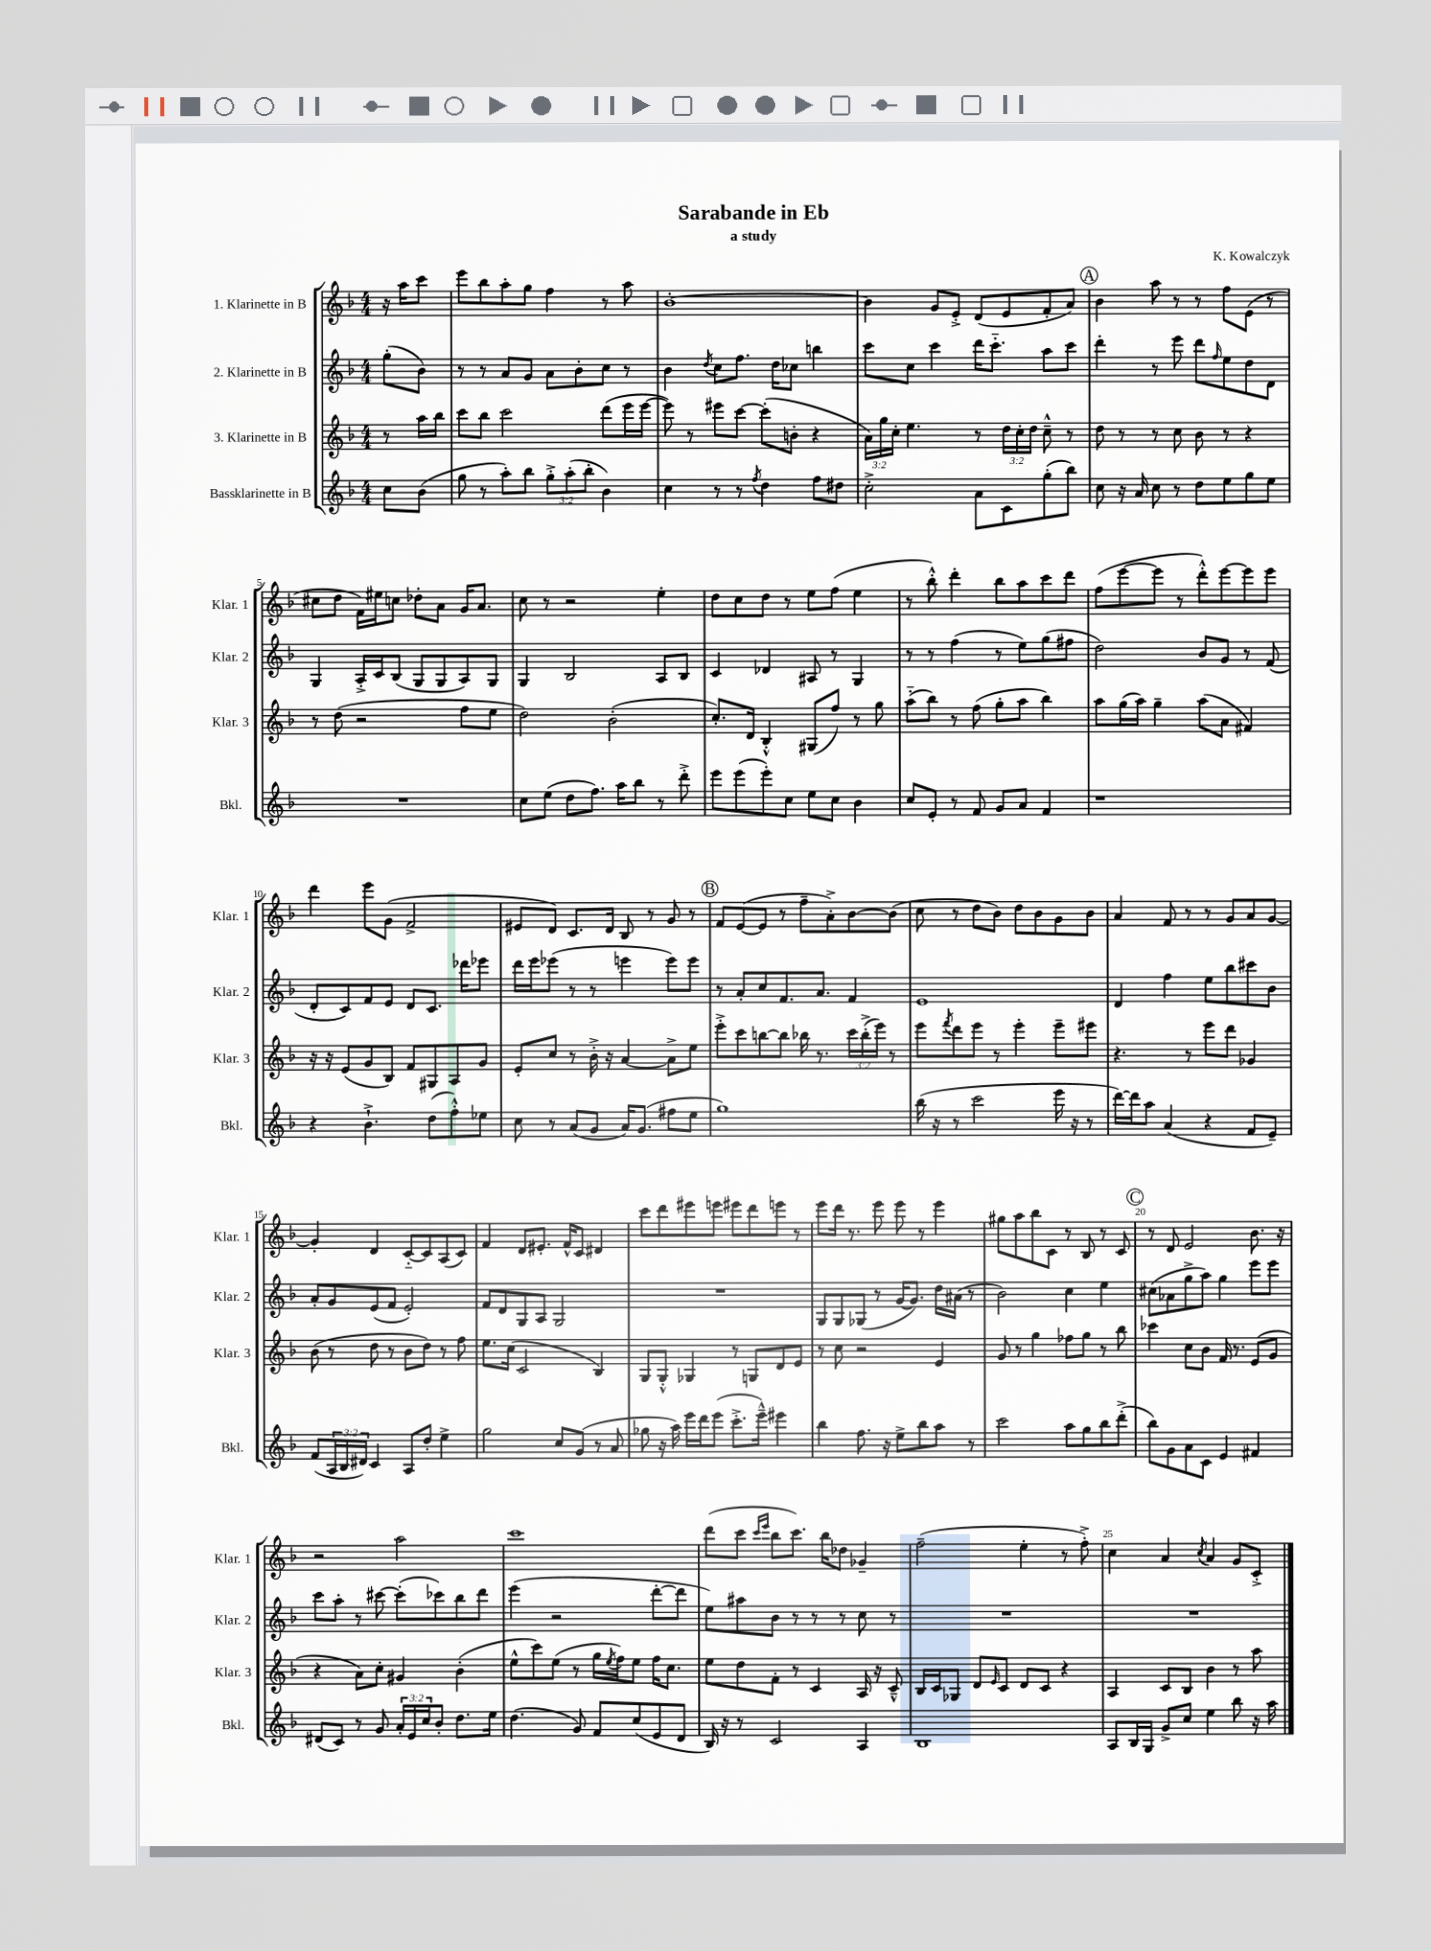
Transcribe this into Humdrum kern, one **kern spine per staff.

**kern	**kern	**kern	**kern
*part4	*part3	*part2	*part1
*staff4	*staff3	*staff2	*staff1
*I"Bassklarinette in B	*I"3. Klarinette in B	*I"2. Klarinette in B	*I"1. Klarinette in B
*I'Bkl.	*I'Klar. 3	*I'Klar. 2	*I'Klar. 1
*clefG2	*clefG2	*clefG2	*clefG2
*k[b-]	*k[b-]	*k[b-]	*k[b-]
*M4/4	*M4/4	*M4/4	*M4/4
=	=	=	=
8cc\L	8r	(8gg'\L	16r
.	.	.	16aa\KL
(8b-\J	16aa\LL	8b-\J)	8ccc\J
.	16bb-\JJ	.	.
=1	=1	=1	=1
8gg\	8ccc\L	8r	8eee\L
8r	8bb-\J	8r	8bb-\
8aa'\L)	2ccc\	8a/L	8aa'\
8bb-\J	.	8g/J	8gg\J
12gg'^\L	.	8a\L	4ff\
(12aa'\	.	.	.
.	.	8b-'\	.
12bb-'\J	.	.	.
4b-\)	(8ddd\L	8cc\J	8r
.	16eee\L	8r	8aa\
.	[16eee\JJ	.	.
=2	=2	=2	=2
4cc\	8eee\])	4b-\	[1b-'
.	8r	.	.
.	.	8qdd/	.
8r	8eee#X\L	8cc\L	.
8r	[8ccc\J	8.ff\J	.
8qff/	.	.	.
4dd\	(8ccc'\L]	.	.
.	.	16dd\KL	.
.	8bn'\J	8cc-X\J	.
8ff\L	4r	4bbn\	.
8dd#X\J	.	.	.
=3	=3	=3	=3
2cc'^\	24a\LL)	8ccc\L	4b-\]
.	24gg\	.	.
.	24cc'\JJ	.	.
.	4.ee\	8cc\J	.
.	.	4ccc\	8g/L
.	.	.	8e'^/J
8a\L	8r	16ddd\KL	(8d/L
.	.	8.ccc\J	.
8c\	24dd\LL	.	8e/
.	24cc'\	.	.
.	24dd\JJ	.	.
(8gg'\	8cc~^^\	8aa\L	8f'/
8bb-\J)	8r	8ccc\J	8a/J)
!!LO:REH:place=s1:t=A
=4	=4	=4	=4
8cc\	8dd\	4ddd'\	4b-\
16r	8r	.	.
16a/	.	.	.
8cc\	8r	8r	8aa\
8r	8cc\	8eee\	8r
8dd\L	8b-\	8ddd\L	8r
.	.	16qqff/	.
8ee\	8r	8ee\	8ff\L
8gg\	4r	8dd\	(8e\J
8ee\J	.	8d\J	8r
!!LO:LB:g=z
=5	=5	=5	=5
1r	8r	4G/	8cc#X\L
.	(8dd\	.	8dd\J
.	2r	16A'^/LL	16f\LL)
.	.	16c/J	16ee#X\J
.	.	(8B-/J	8ccn\J
.	.	8G/L	8dd-X'\L
.	.	8G/	8a\J
.	8ff\L	8A/)	16g/KL
.	.	.	8.a/J
.	8ee\J	8G/J	.
=6	=6	=6	=6
8cc\L	2dd\)	4G/	8cc\
(8ee\J	.	.	8r
8dd\L	.	2B-/	2r
8.ff\J)	.	.	.
.	(2b-'\	.	.
16aa\KL	.	.	.
8bb-\J	.	.	.
8r	.	8A/L	4ee'\
8ddd'^\	.	8B-/J	.
=7	=7	=7	=7
8eee\L	8.cc'/L)	4c/	8dd\L
(8eee\	.	.	8cc\
.	16d/Jk	.	.
8eee'\)	4B-'^^/	4d-X/	8dd\J
8cc\J	.	.	8r
8ee\L	(8G#X/L	8A#X/	8ee\L
8cc\J	8ff/J)	8r	(8ff\J
4b-\	8r	4G/	4ee\
.	8gg\	.	.
=8	=8	=8	=8
8cc/L	(8aa\L	8r	8r
8e'/J	8bb-\J)	8r	8bb-'^^\)
8r	8r	(4ff\	4ddd'\
8f/	(8ff\	.	.
8g/L	8gg'\L	8r	8bb-\L
8a/J	8aa\J	8ee\L)	8aa\
4f/	4bb-\)	(8gg\	8ccc\
.	.	8ff#X\J	8ddd\J
=9	=9	=9	=9
1r	8aa\L	2dd\)	(8ff\L
.	(16gg\L	.	[8eee\
.	16aa\JJ)	.	.
.	4gg~\	.	8eee\J]
.	.	.	8r
.	(8aa\L	8b-/L	8ddd'^^\L)
.	8a\J	8g/J	[8eee\
.	4f#X/)	8r	8eee\]
.	.	(8f/	8eee\J
!!LO:LB:g=z
=10	=10	=10	=10
4r	16r	8d'/L	4ddd\
.	16r	.	.
.	(8e/L	8c/)	.
4.b-`^\	8g/	8f/	8eee\L
.	8B-/J)	8e/J	(8g\J
.	8f/L	8d/L	2f^/
(8dd\L	8G#X/	8.c/J	.
8ff'^^\)	8A/	.	.
.	.	16ddd-X\KL	.
8ee-X\J	8g/J	8eee-X\J	.
=11	=11	=11	=11
8cc\	8e'/L	16ddd\LL	8e#X/L
.	.	16eee\J	.
8r	8cc/J	(8eee-X\J	8d/J)
(8a/L	8r	8r	8.c/L
8g/J	16b-'^\	8r	.
.	16r	.	16d/Jk
16a/KL)	[4a/	4eeen\	8B-/
(8.g/J	.	.	.
.	.	.	8r
8ff#X\L	8a^\L]	8eee\L)	8g/
8ee\J	8ee\J	8eee\J	8r
!!LO:REH:place=s1:t=B
=12	=12	=12	=12
1gg)	8eee'^\L	8r	8f/L
.	8ccc\	8a'/L	([8e/
.	[8bbn\	8cc/	8e/J]
.	8bb\J]	8.f/	8r
.	16bb-X\	.	8ff~\L
.	8.r	8.a/J	.
.	.	.	8a'^\)
.	24ccc\LL	4f/	[8b-\
.	(24bb-'^\	.	.
.	24eee\JJ)	.	.
.	8r	.	(8b-\J]
=13	=13	=13	=13
(16bb-\	8eee\L	1e	8cc\
16r	.	.	.
.	8qfff/	.	.
8r	8ddd\	.	8r
2ccc\	8eee\J	.	8dd\L
.	8r	.	8b-\J)
.	4eee'\	.	8dd\L
.	.	.	8b-\
16eee\	8eee~\L	.	8g\
16r	.	.	.
8r	8eee#X\J	.	8b-\J
=14	=14	=14	=14
[16ddd\LL)	4.r	4d/	4a/
16ddd\J]	.	.	.
8aa\J	.	.	.
(4a/	.	4ff\	8f/
.	8r	.	8r
4r	8eee\L	8ee\L	8r
.	8ddd\J	8bb-\	8g/L
8f/L	4g-X/	8ccc#X\	8a/
8e~/J)	.	8b-\J	[8g/J
!!LO:LB:g=z
=15	=15	=15	=15
(8f/L	(8b-\	8a'/L	4g'/]
24A/L	8r	8g/	.
24B-/	.	.	.
24d#X/JJ)	.	.	.
4c/	8dd\	(8e/	4d/
.	8r	8f/J	.
8A/L	8b-\L	2e'/)	[8c/L
8dd'/J	8dd\J)	.	8c/]
4ee^\	8r	.	(8A/
.	8ff\	.	8c/J)
=16	=16	=16	=16
2gg\	8.ee\L	8f/L	4f/
.	.	8d/	.
.	(16cc\Jk	.	.
.	2c/	8G/	8d/L
.	.	8A/J	8.e#X'/J
8cc/L	.	2G/	.
.	.	.	16f^^/KL
(8g/J	.	.	8c/J
8r	4B-/)	.	4d#X/
8a/	.	.	.
=17	=17	=17	=17
8gg-X\	8G/L	1r	8ccc\L
16r	8G'^^/J	.	8ddd\
16aa\)	.	.	.
16eee\LL	4G-X/	.	8eee#X\
16ddd\J	.	.	.
(8eee\J	.	.	8eeen\J
8.ccc'^\L	8r	.	8eee#X\L
.	8Gn/L	.	8ddd\
16eee~^^\Jk)	.	.	.
4eee#X\	8d/	.	8eeen\J
.	8e/J	.	8r
=18	=18	=18	=18
4bb-\	8r	8G/L	8eee\L
.	8cc\	8G/	16ddd\Jk
.	.	.	8.r
8.ff\	2r	(8G-X/J	.
.	.	8r	8eee\
16r	.	.	.
8ee^\L	.	[16g/KL	8eee\
.	.	8.g/J])	.
8bb-\	.	.	8r
8aa\J	4e/	16dd\LL	4eee\
.	.	(16a#X\JJ	.
8r	.	8r	.
=19	=19	=19	=19
2ccc\	8g/	2b-\)	8gg#X\L
.	8r	.	8aa\
.	4gg\	.	8bb-\
.	.	.	8c\J
8aa\L	8ff-X\L	4cc\	8r
8gg\	8gg\J	.	8B-/
8bb-\	8r	4ee\	8r
(8ddd'^\J	8bb-\	.	8c/
!!LO:REH:place=s1:t=C
=20	=20	=20	=20
8bb-\L)	4ccc-X\	(8cc#X\L	8r
8g\	.	8a-X\	8d/
8a\	8cc\L	8gg^\	2e/
8c\J	8b-\J	8aa\J)	.
4e/	16f/	4gg\	.
.	8.r	.	.
4f#X/	(8e/L	8eee\L	8.b-\
.	8g/J	8eee\J	.
.	.	.	16r
!!LO:LB:g=z
=21	=21	=21	=21
(8d#X/L	4r	8ccc\L	2r
8c/J)	.	8aa'\J	.
8r	8a\L)	8r	.
8g/	8cc'\J	[8ccc#X\	.
24a'/LL	4g#X/	(8ccc#'\L]	2aa\
24e/	.	.	.
24cc/J	.	.	.
8b-'/J	.	8ccc-X\)	.
8.dd\L	(4b-'\	8bb-\	.
.	.	8ddd\J	.
16ee\Jk	.	.	.
=22	=22	=22	=22
(4.dd\	8ee^^\L	(4eee\	1ccc
.	8ccc\)	.	.
.	(8ee\J	2r	.
8g/)	8r	.	.
8f/L	16gg\LL	.	.
.	8qee/	.	.
.	16ff\J)	.	.
(8cc/	8ee\J	.	.
8e/	16ff\KL	[8ddd'\L	.
.	8.cc\J	.	.
8d/J	.	8ddd\J]	.
=23	=23	=23	=23
16B-/)	8ee\L	8ee\L)	(8ddd\L
16r	.	.	.
8r	8dd\	8aa#X\	8ccc\J
.	.	.	16qqccc/LL
.	.	.	16qqeee/JJ
2c/	8f'\J	8b-\J	8bb-\L
.	8r	8r	8.ccc\J)
.	4c/	8r	.
.	.	.	16bb-\KL
.	.	8r	8dd-X\J
4A/	16A/	8cc\	4g-X~/
.	16r	.	.
.	8c~^^/	8r	.
=24	=24	=24	=24
1B-	16B-/LL	1r	(2ff~\
.	16c/J	.	.
.	8G-X/J	.	.
.	8d/L	.	.
.	16qqe/	.	.
.	8c/J	.	.
.	8d/L	.	4ee'\
.	8c/J	.	.
.	4r	.	8r
.	.	.	8ff'^\)
=25	=25	=25	=25
8A/L	4A/	1r	4cc\
16B-/L	.	.	.
16G/JJ	.	.	.
8g^/L	8c/L	.	4a/
8cc/J	8B-/J	.	.
.	.	.	8qcc/
4ee\	4b-\	.	4a/
8bb-\	8r	.	8g/L
16r	8aa\	.	8c'^/J
16aa\	.	.	.
==	==	==	==
*-	*-	*-	*-
